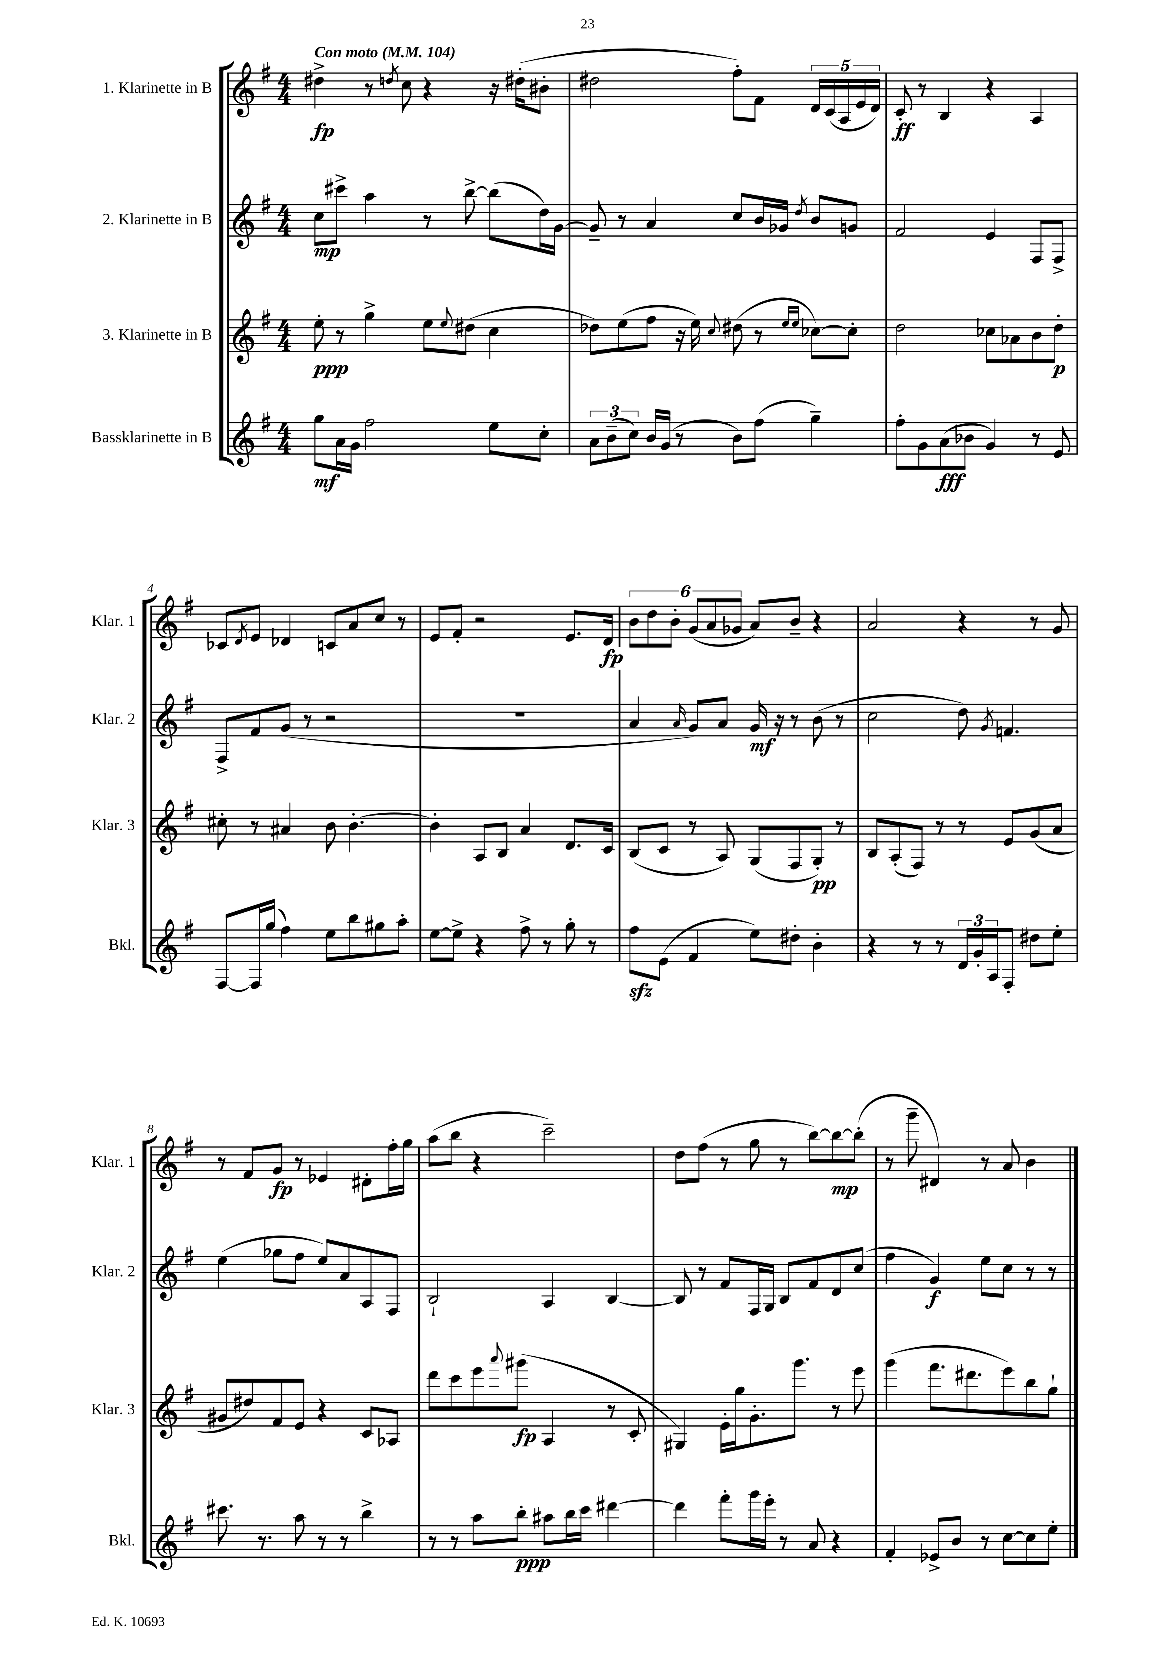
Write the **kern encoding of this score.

**kern	**kern	**kern	**kern
*staff4	*staff3	*staff2	*staff1
*clefG2	*clefG2	*clefG2	*clefG2
*k[f#]	*k[f#]	*k[f#]	*k[f#]
*M4/4	*M4/4	*M4/4	*M4/4
*MM104	*MM104	*MM104	*MM104
8gg\L	8ee'\	8cc\L	4dd#^\
16a\L	8r	8ccc#^\J	.
16g\JJ	.	.	.
2ff#\	4gg^\	4aa\	8r
.	.	.	8qdd/
.	.	.	8cc\
.	8ee\L	8r	4r
.	8qqee/	.	.
.	(8dd#\J	[8bb^\	.
8ee\L	4cc\	(8bb\]L	16r
.	.	.	(16dd#'\LK
8cc'\J	.	16dd\L)	8b#'\J
.	.	[16g\JJ	.
=	=	=	=
12a\L	8dd-\L)	8g~/]	2dd#\
(12b~\	.	.	.
.	(8ee\	8r	.
12cc\J)	.	.	.
16b/LL	8ff#\J	4a/	.
(16g/JJ	.	.	.
8r	16r	.	.
.	16ee\)	.	.
.	8qqcc/	.	.
8b\L)	(8dd#\	8cc/L	8ff#'\L)
(8ff#\J	8r	16b/L	8f#\J
.	.	16g-/JJ	.
.	16qqee/LL	.	.
.	16qqee/JJ	8qdd/	.
4gg~\)	[8cc-\L)	8b/L	20d/LL
.	.	.	(20c/
.	.	.	20A/
.	8cc-'\]J	8g/J	.
.	.	.	20e/
.	.	.	20d/JJ)
=	=	=	=
8ff#'\L	2dd\	2f#/	8c'/
8g\	.	.	8r
(8a\	.	.	4B/
8b-\J	.	.	.
4g/)	8cc-\L	4e/	4r
.	8a-\	.	.
8r	8b\	8F#/L	4A/
8e/	8dd'\J	8F#^/J	.
=	=	=	=
[8F#/L	8cc#'\	8F#^/L	8c-/L
.	.	.	8qd/
16F#/]L	8r	8f#/	8e/J
(16gg/JJ	.	.	.
4ff#\)	4a#/	(8g/J	4d-/
.	.	8r	.
8ee\L	8b\	2r	8c/L
8bb\	[4.b'\	.	8a/
8gg#\	.	.	8cc/J
8aa'\J	.	.	8r
=	=	=	=
[8ee\L	4b'\]	1r	8e/L
8ee^\]J	.	.	8f#'/J
4r	8A/L	.	2r
.	8B/J	.	.
8ff#^\	4a/	.	.
8r	.	.	.
8gg'\	8.d/L	.	8.e/L
8r	.	.	.
.	16c/Jk	.	16d/Jk
=	=	=	=
8ff#\L	(8B/L	4a/	12b\L
.	.	.	12dd\
(8e\J	8c/J	.	.
.	.	.	12b'\J
.	.	16qqa/	.
4f#/	8r	8g/L)	(12g/L
.	.	.	12a/
.	8A/)	8a/J	.
.	.	.	12g-/J
8ee\L)	(8G/L	16g/	8a/L)
.	.	16r	.
8dd#'\J	8F#/	8r	8b~/J
4b'\	8G'/J)	(8b\	4r
.	8r	8r	.
=	=	=	=
4r	8B/L	2cc\	2a/
.	(8A'/	.	.
8r	8F#/J)	.	.
8r	8r	.	.
24d/LL	8r	8dd\)	4r
24g'/	.	.	.
24A/J	.	.	.
.	.	8qg/	.
8F#'/J	8e/L	4.f/	.
8dd#\L	(8g/	.	8r
8ee'\J	8a/J	.	8g/
=	=	=	=
8.ccc#\	8g#/L	(4ee\	8r
.	8dd#/)	.	8f#/L
8.r	.	.	.
.	8f#/	8gg-\L	8g/J
8aa\	8e/J	8ff#\J	8r
8r	4r	8ee/L)	4e-/
8r	.	8a/	.
4bb^\	8c/L	8A/	8d#'\L
.	8A-/J	8F#/J	16ff#'\L
.	.	.	16gg\JJ
=	=	=	=
8r	8ddd\L	2B`/	(8aa\L
8r	8ccc\	.	8bb\J
8aa\L	8eee\	.	4r
.	8qqaaa/	.	.
8bb'\J	(8ggg#\J	.	.
8aa#\L	4A/	4A/	2ccc~\)
16bb\L	.	.	.
16ccc\JJ	.	.	.
[4ddd#\	8r	[4B/	.
.	8c'/	.	.
=	=	=	=
4ddd#\]	4G#/)	8B/]	8dd\L
.	.	8r	(8ff#\J
8fff#'\L	16e'\LL	8f#/L	8r
.	16gg\J	.	.
16ggg\L	8.g'\	16F#/L	8gg\
16eee'\JJ	.	16G/JJ	.
8r	.	8B/L	8r
.	8.ggg\J	.	.
8a/	.	8f#/	[8bb\L)
4r	8r	8d/	8bb\_
.	8eee\	(8cc/J	(8bb'\]J
=	=	=	=
4f#'/	(4ggg\	4ff#\	8r
.	.	.	8ggg~\
8e-^/L	8.fff#\L	4g/)	4d#/)
8b/J	.	.	.
.	8.ddd#\	.	.
8r	.	8ee\L	8r
[8cc\L	8eee\)	8cc\J	8a/
8cc\]	8bb\	8r	4b\
8ee'\J	8gg`\J	8r	.
==	==	==	==
*-	*-	*-	*-
